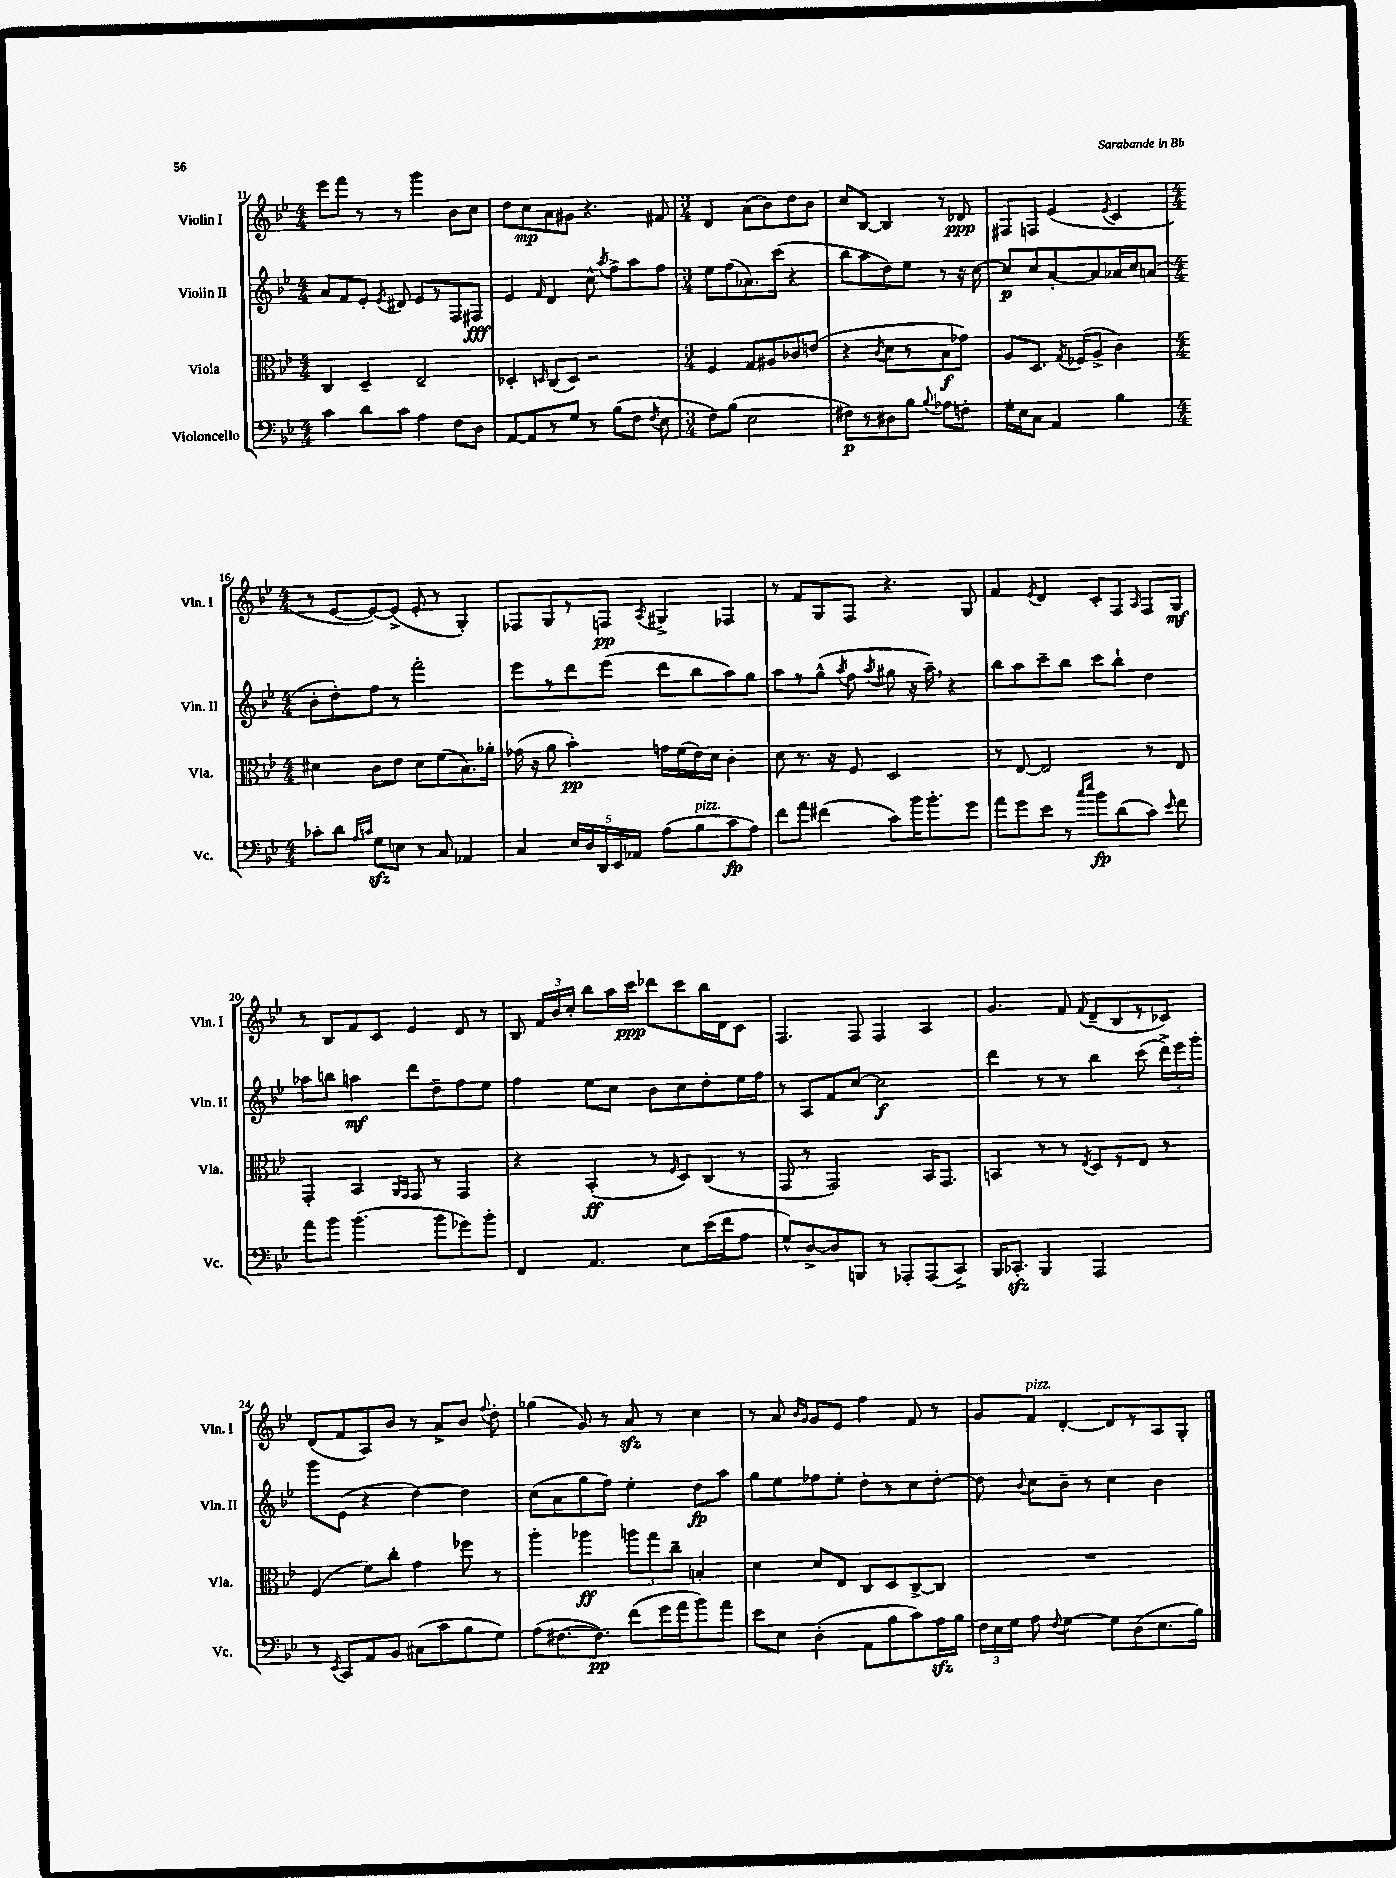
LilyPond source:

<<
\new StaffGroup <<
\new Staff = "s0" \with { instrumentName = "Violin I" shortInstrumentName = "Vln. I" } {
    \clef treble \key bes \major \numericTimeSignature \time 4/4
    \autoBeamOff ees'''8[ f'''8] r8 r8 g'''4 bes'8[ c''8] |
    d''8[ c''8\mp a'8 gis'8] r4. fis'8 |
    \numericTimeSignature \time 3/4 d'4 a'8[( bes'8) d''8 bes'8] |
    c''8[ bes8]~ bes4 r8 des'8\ppp |
    fis8[ f8] ees'4( \acciaccatura { ees'8 } c'4 |
    \numericTimeSignature \time 4/4 r8 ees'8[~ ees'8~) ees'8]->( ees'8-. r8 g4-.) |
    fes8[ g8 r8 f8]\pp \acciaccatura { a8 } gis4-> fes4 |
    r8 f'8[ g8 f8] r4. g8 |
    f'4 \acciaccatura { ees'8 } d'4 c'8[-. f8] \grace { a16 } f8[ g8]\mf |
    r8 bes8[ f'8 c'8] ees'4 d'8 r8 |
    bes8 \tuplet 3/2 { f'16[ bes'16 c''16]-. } bes''8[ a''16 c'''16]\ppp des'''8[ c'''8 bes''16 d'16 c'8] |
    f4. f8 f4 a4 |
    g'4. f'8 \appoggiatura { f'8 } d'8[--( bes8 r8 ces'8]) |
    d'8[( f'8 a8) bes'8] r8 a'8[-> bes'8] \appoggiatura { f''8 } d''8-. |
    ges''4( g'8) r8 a'8\sfz r8 c''4 |
    r8 a'8 \grace { bes'16[ g'16] } g'8[ ees'8] f''4 f'8 r8 |
    g'8[ f'8]^\markup { \italic "pizz." } d'4~-. d'8[ r8 a8 g8]-. \bar "|." |
}
\new Staff = "s1" \with { instrumentName = "Violin II" shortInstrumentName = "Vln. II" } {
    \clef treble \key bes \major \numericTimeSignature \time 4/4
    \autoBeamOff a'8[ f'8 ees'8]-. \acciaccatura { ees'8 } dis'8 ees'8[ r8 f8 fis8]\fff |
    ees'4 \grace { f'16 } d'4 c''8-^ \acciaccatura { a''8 } f''8[-> a''8 f''8] |
    \numericTimeSignature \time 3/4 ees''8[ f''8( aes'8.) c'''16]( r4 |
    bes''8[ a''8 d''8) ees''8] r8 r16 c''16~ |
    c''8[\p c''8 a'8~-. a'8 aes'16 c''16 a'8]( |
    \numericTimeSignature \time 4/4 bes'8[-. d''8-.) f''8] r8 f'''2-. |
    ees'''8[ r8 d'''8 ees'''8]( d'''8[ bes''8 a''8) g''8] |
    a''8[ r8 g''8]-^( \acciaccatura { a''8 } f''8 \acciaccatura { a''8 } gis''8 r16 a''16--) \breathe r4 |
    bes''8[ a''8 c'''8-- bes''8] c'''8[ bes''8]-! d''4 |
    aes''8[ b''8] a''4\mf d'''8[ d''8-- f''8 ees''8] |
    f''4 ees''8[ c''8] bes'8[ c''8 d''8-. ees''16 f''16] |
    r8 a8[ f'8 c''8]~ c''2\f |
    d'''4 r8 r8 bes''4 c'''8( \tuplet 3/2 { d'''16[->) ees'''16 g'''16]-. } |
    g'''8[ ees'8]( r4 d''4~) d''4 |
    c''8[( a'8 g''8 f''8]) ees''4-. d''8[\fp a''8] |
    g''8[ ees''8 fes''8 ees''8]-. d''8[-. r8 c''8 d''8]~-. |
    d''8 \appoggiatura { bes'8 } c''8[ bes'8]-- r8 c''4 bes'4 \bar "|." |
}
\new Staff = "s2" \with { instrumentName = "Viola" shortInstrumentName = "Vla." } {
    \clef alto \key bes \major \numericTimeSignature \time 4/4
    \autoBeamOff c4 d4-- ees2-- |
    des4-. \grace { d16 } c8[( d8]) r2 |
    \numericTimeSignature \time 3/4 f4 g8[ ais8 ces'8 e'8]( |
    r4 \acciaccatura { c'8 } d'8[ r8 bes8\f ges'8]) |
    a8[ d8.] \acciaccatura { g8 } fes16[( a8]-> c'4) |
    \numericTimeSignature \time 4/4 dis'4 c'8[ ees'8] dis'8[ f'8( bes8.) aes'16]-. |
    ges'16( r16 a'8 bes'4-.\pp) g'16[ f'16( ees'16) d'16] c'4-. |
    d'8 r8. r16 f8 d2 |
    r8 ees8~ ees2 r8 ees8 |
    g,4-. bes,4 \grace { a,16[ g,16] } g,8 r8 g,4 |
    r4 bes,4-.\ff( r8 \grace { f16 } d8[) c8]( r8 |
    g,8 r8 g,2) bes,16[ g,8.] |
    b,4 r8 r8 \acciaccatura { ees8 } d8[ r8 ees8] r8 |
    f4( f'8[) c''8]-. g'4 fes''8 r8 |
    a''4-. aes''4\ff \tuplet 3/2 { a''8[ g''8 c''8]-- } b4-. |
    d'4 d'8[ ees8] c8[ d8 c8~-> c8] |
    R1 \bar "|." |
}
\new Staff = "s3" \with { instrumentName = "Violoncello" shortInstrumentName = "Vc." } {
    \clef bass \key bes \major \numericTimeSignature \time 4/4
    \autoBeamOff c'4 d'8[ c'8] a4 f8[ d8] |
    a,8[~ a,8 r8 g8] r8 bes8[( f8] \acciaccatura { f8 } ees8 |
    \numericTimeSignature \time 3/4 f8[) bes8]( ees2 |
    fis8[\p) r8 dis8 bes8] \appoggiatura { bes8 } aes8[ f8]-. |
    g16[-. ees16 c8] a,4 bes4 |
    \numericTimeSignature \time 4/4 ces'8[-. d'8] \grace { a16[ c'16] } g8[\sfz e8] r8 c8 aes,4 |
    c4 \tuplet 5/4 { ees16[ d16 d,16 ees,16 aes,16] } a8[( bes8^\markup { \italic "pizz." } c'8\fp a8]) |
    f'8[ a'8] fis'4( c'8[) bes'16 bes'8.-. g'8] |
    a'8[ g'8 ees'8] r8 \grace { c''16[ ees''16] } bes'8[\fp d'8( c'8]) \grace { ees'16 } f'8 |
    a'8[ bes'8] bes'4.( bes'8[ ges'8) bes'8]-. |
    f,4 a,4. ees8[ ees'16( f'16 a8] |
    g8[-^) d8~-> d8 b,,8] r8 aes,,8[-. aes,,8( c,8]->) |
    bes,,16[ ces,8.]-.\sfz bes,,4 a,,2 |
    r8 \acciaccatura { ees,8 } c,8[ a,8 bes,8] cis8[( c'8 bes8 g8]) |
    a8[( fis8.~ fis8.]\pp) f'8[( g'16 a'16 bes'8) a'8] |
    ees'8[ ees8] d4-.( a,8[ bes8 c'8) a16\sfz bes16] |
    \tuplet 3/2 { f16[ ees16 g16] } a8 \appoggiatura { f8 } g4~ g8[ d8( ees8. bes16]) \bar "|." |
}
>>
>>
\layout { \context { \Score currentBarNumber = #11 } }
